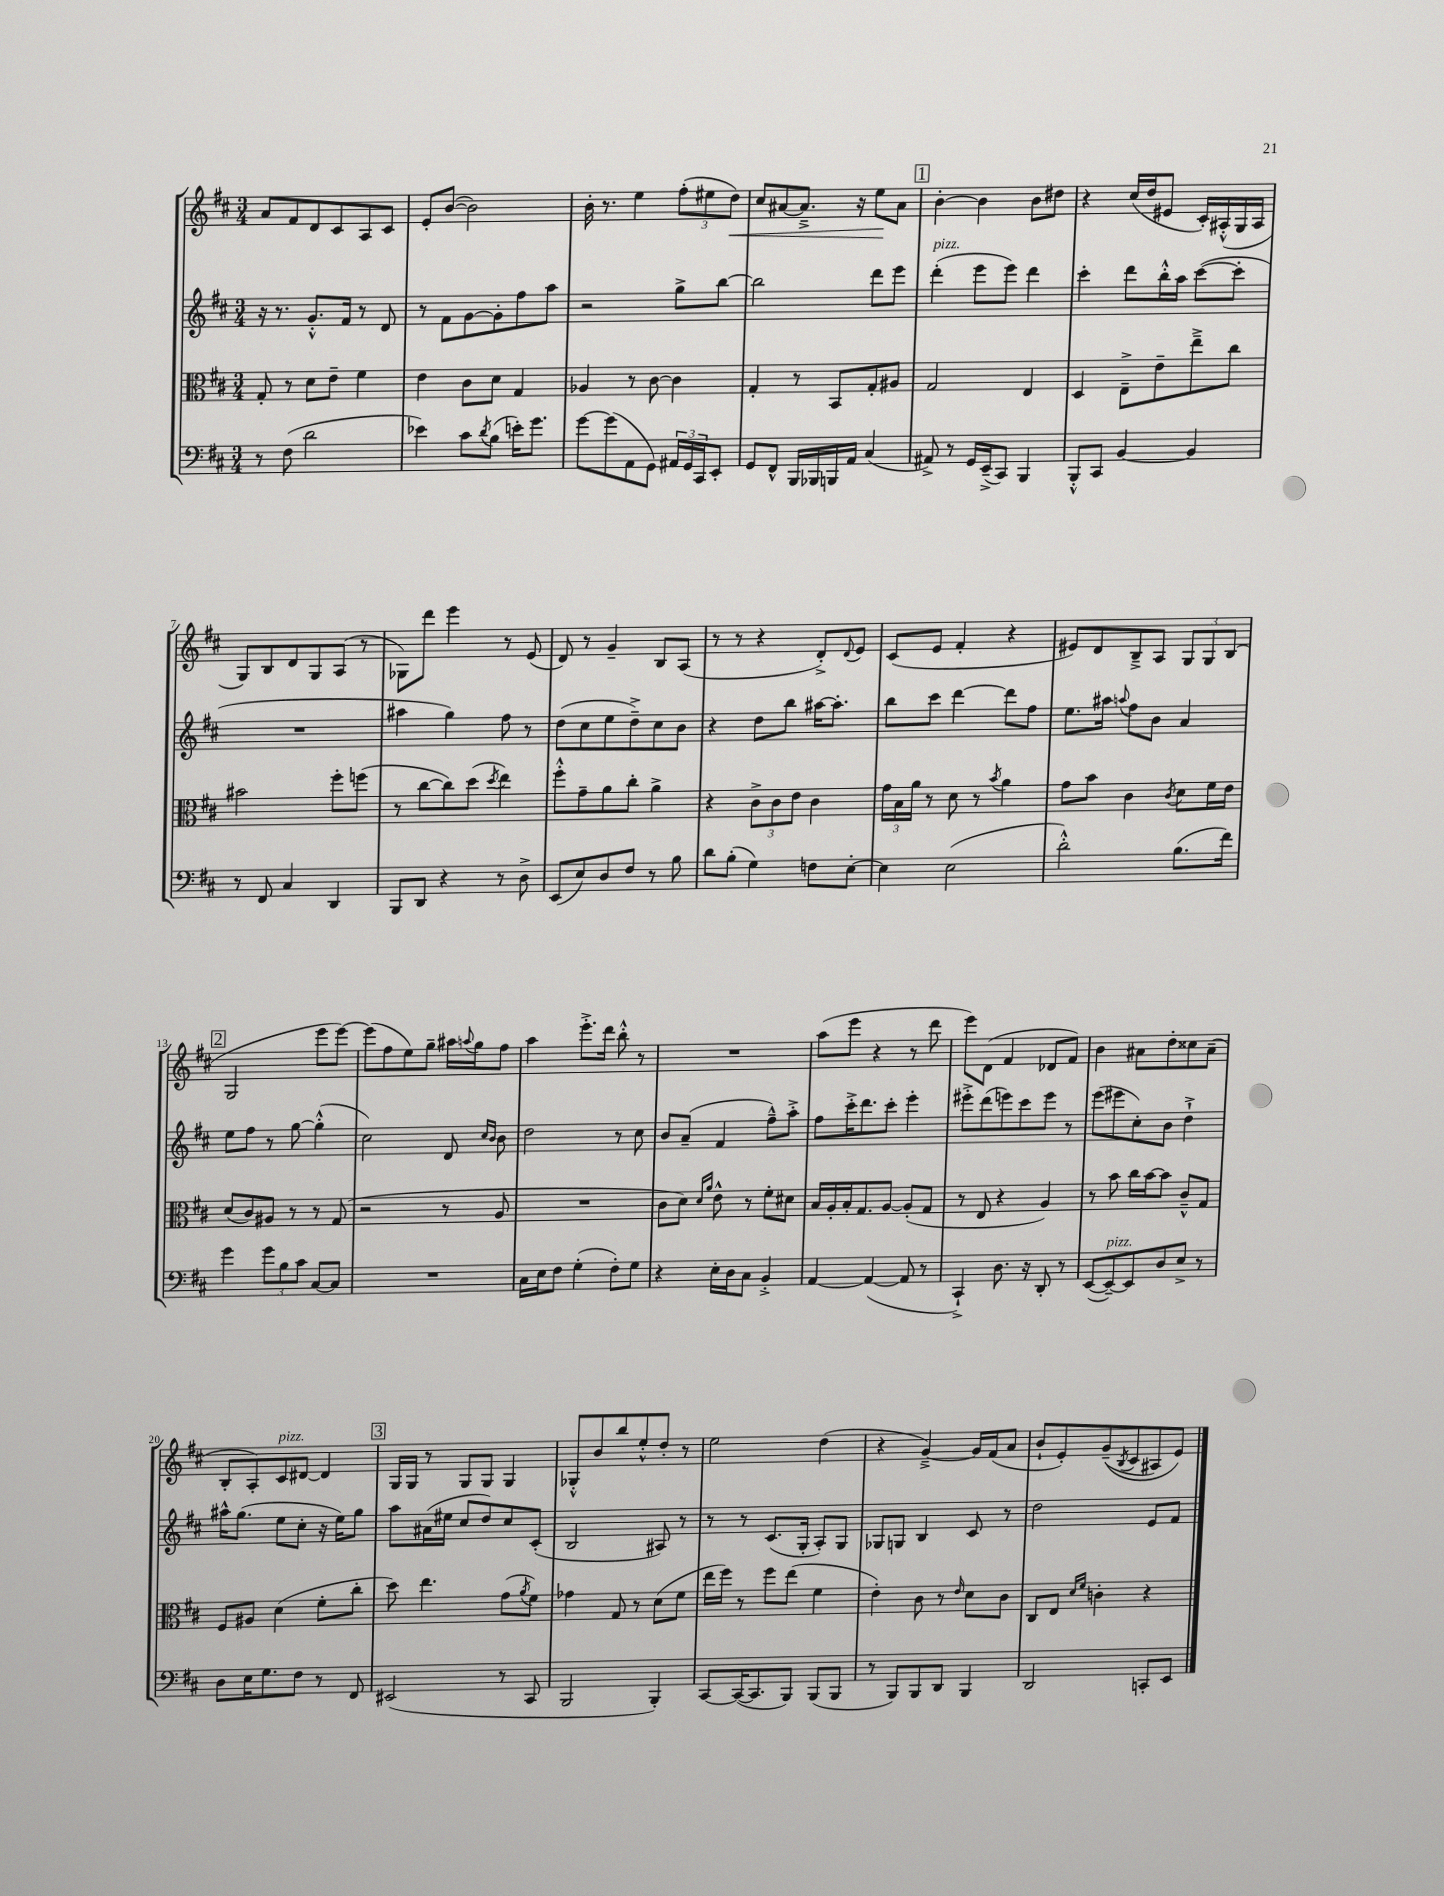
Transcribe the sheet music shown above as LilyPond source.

<<
\new StaffGroup <<
\new Staff = "s0" {
    \clef treble \key d \major \numericTimeSignature \time 3/4
    a'8 fis'8 d'8 cis'8 a8 cis'8 |
    e'8-. b'8~( b'2) |
    b'16-. r8. e''4 \tuplet 3/2 { fis''8-.( eis''8 d''8\<) } |
    cis''8 ais'8~ ais'8.---> r16 e''8\! ais'8 |
    \mark \markup { \box "1" } b'4~-. b'4 b'8 dis''8 |
    r4 cis''16( d''16 eis'8 cis'16-.) ais16-.-^( g16 ais16 |
    g8) b8 d'8 g8 a8( r8 |
    ges8) d'''8 e'''4 r8 e'8( |
    d'8) r8 g'4-- b8 a8( |
    r8 r8 r4 d'8-.->) \appoggiatura { d'8 } e'8 |
    cis'8( e'8 fis'4-. r4 |
    eis'8) d'8 b8---> a8 \tuplet 3/2 { g8 g8 b8( } |
    \mark \markup { \box "2" } g2 e'''8 e'''8~) |
    e'''8( fis''8 e''8) g''8-- ais''16 \appoggiatura { a''8 } g''16 fis''8 |
    a''4 e'''8.-.-> d'''16 b''8-.-^ r8 |
    R2. |
    a''8( e'''8 r4 r8 d'''8 |
    e'''8) d'8( fis'4 des'8 fis'8) |
    b'4 ais'8 d''8-. cisis''8 ais'8--( |
    b8-. a8-.) cis'8^\markup { \italic "pizz." } dis'8~ dis'4 |
    \mark \markup { \box "3" } g16 g16 r8 g8 g8 g4 |
    ges8-.-^ b'8 b''8 e''8-.-^ d''8-. r8 |
    e''2 d''4( |
    r4 g'4~--->) g'16 fis'16( a'8 |
    b'8-! e'8-.) g'8--(\( \acciaccatura { b8 } cis'8 ais8) e'8\) \bar "|." |
}
\new Staff = "s1" {
    \clef treble \key d \major \numericTimeSignature \time 3/4
    r16 r8. g'8.-.-^ fis'16 r8 d'8 |
    r8 fis'8 g'8~ g'8-. fis''8 a''8 |
    r2 g''8-> b''8~ |
    b''2 d'''8 e'''8 |
    \mark \markup { \box "1" } d'''4-.^\markup { \italic "pizz." }( e'''8 e'''8) d'''4 |
    cis'''4-. d'''8 b''16-.-^ a''16 cis'''8~( cis'''8-. |
    R2. |
    ais''4 g''4) fis''8 r8 |
    d''8( cis''8 e''8 d''8--->) cis''8 b'8 |
    r4 d''8 b''8 ais''16~ ais''8.-. |
    b''8 cis'''8 d'''4~ d'''8 fis''8 |
    e''8. ais''16 \appoggiatura { a''8 } fis''8 b'8 a'4 |
    \mark \markup { \box "2" } e''8 fis''8 r8 g''8~ g''4-.-^( |
    cis''2) d'8 \grace { cis''16 b'16 } b'8 |
    d''2 r8 cis''8 |
    b'8 a'8--( fis'4 fis''8---^) a''8-.-> |
    fis''8 cis'''16-.-> d'''8. cis'''8-. e'''4-. |
    eis'''8-.-> d'''8( e'''8) cis'''8 e'''8 r8 |
    e'''8( eis'''8 cis''8-.) b'8 d''4-!-> |
    ais''16-^ g''8.( e''8 cis''8-. r16 e''16) g''8 |
    \mark \markup { \box "3" } a''8 ais'16( eis''16 cis''8 d''8) cis''8 cis'8-.( |
    b2 ais8) r8 |
    r8 r8 cis'8.( g16-. a8-.) g8 |
    ges8 g8 b4 cis'8 r8 |
    d''2 e'8 fis'8 \bar "|." |
}
\new Staff = "s2" {
    \clef alto \key d \major \numericTimeSignature \time 3/4
    g8-. r8 d'8 e'8-- fis'4 |
    e'4 cis'8 d'8 g4 |
    aes4 r8 cis'8~ cis'4 |
    g4-. r8 b,8 g8-. ais8 |
    \mark \markup { \box "1" } g2 e4 |
    d4 e8---> e'8-- e''8---> cis''8 |
    bis'2 fis''8-. f''8( |
    r8 cis''8~ cis''8) d''8( \acciaccatura { d''8 } e''4) |
    fis''8-.-^ g'8-- a'8 cis''8-. a'4-> |
    r4 \tuplet 3/2 { cis'8-> cis'8 e'8 } cis'4 |
    \tuplet 3/2 { g'16 b16 a'16 } r8 d'8 r8 \acciaccatura { b'8 } a'4 |
    g'8 b'8 cis'4 \acciaccatura { cis'8 } d'8 fis'16 e'16 |
    \mark \markup { \box "2" } d'8( cis'8) ais8 r8 r8 g8( |
    r2 r8 a8 |
    R2. |
    cis'8 d'8) \grace { d'16 a'16 } e'8-^ r8 fis'8-. dis'8 |
    b16 a16-. b16-. g8. a8~ a8-.( g8 |
    r8 e8 r4 a4) |
    r8 b'8 cis''16 b'16~ b'8 cis'8---^ g8 |
    fis8 ais8 d'4( fis'8-. cis''8-. |
    \mark \markup { \box "3" } d''8) e''4. g'8( \acciaccatura { a'8 } fis'8) |
    ges'4 g8 r8 d'8( fis'8 |
    e''16 fis''16) r8 fis''8 e''8( fis'4 |
    e'4-.) cis'8 r8 \grace { e'16 } d'8 cis'8 |
    cis8 e8 \grace { d'16 fis'16 } c'4-. r4 \bar "|." |
}
\new Staff = "s3" {
    \clef bass \key d \major \numericTimeSignature \time 3/4
    r8 fis8( d'2 |
    ees'4) cis'8 \acciaccatura { d'8 } b8( e'16-.) g'8. |
    g'8~ g'8( a,8 g,8) \tuplet 3/2 { ais,16 g,16 cis,16 } e,8-. |
    g,8 fis,8-^ b,,16 bes,,16 b,,16 a,16 cis4( |
    \mark \markup { \box "1" } ais,8->) r8 g,16 e,16--->( cis,8) b,,4 |
    b,,8-.-^ cis,8 b,4~ b,4 |
    r8 fis,8 cis4 d,4 |
    b,,8 d,8 r4 r8 d8-> |
    e,8( e8) d8 fis8 r8 b8 |
    d'8 b8-.( g4) f8 e8~-. |
    e4 e2( |
    d'2-.-^) b8.( fis'16) |
    \mark \markup { \box "2" } g'4 \tuplet 3/2 { g'8 b8 cis'8 } cis8~ cis8 |
    R2. |
    cis16 e16 fis8 g4-.( fis8-.) g8 |
    r4 e16-. d16 cis8 b,4-.-> |
    a,4~ a,4~( a,8 r8 |
    cis,4-!->) d8. r16 d,8-. r8 |
    e,8~( e,8~--^\markup { \italic "pizz." }) e,8 d8 e8-> r8 |
    d8 e16 g8. fis8 r8 fis,8 |
    \mark \markup { \box "3" } eis,2( r8 cis,8 |
    b,,2 b,,4-.) |
    cis,8~ cis,16~( cis,8. b,,8) b,,8( b,,8 |
    r8 b,,8) b,,8 d,8 b,,4 |
    d,2 c,8-. e,8 \bar "|." |
}
>>
>>
